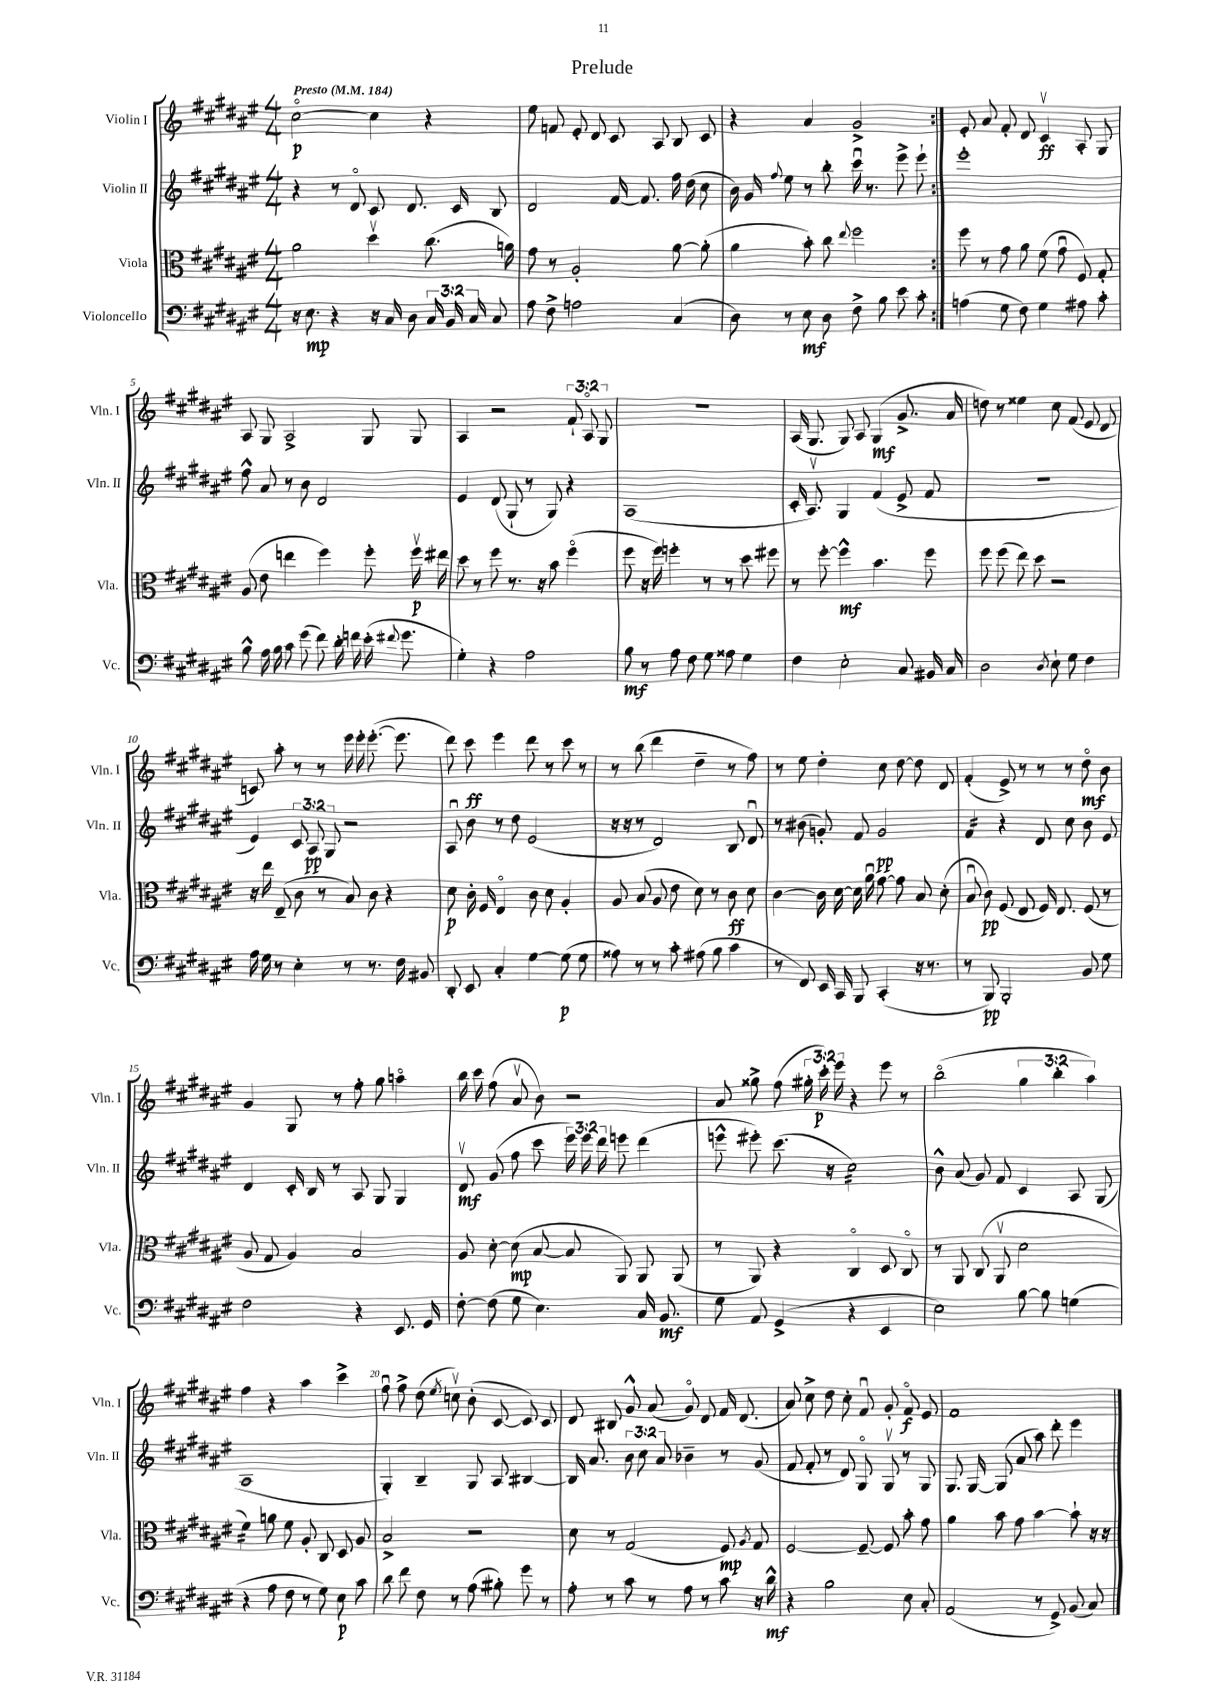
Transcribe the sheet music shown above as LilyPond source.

\header { title = "Prelude" }
<<
\new StaffGroup <<
\new Staff = "s0" \with { instrumentName = "Violin I" shortInstrumentName = "Vln. I" } {
    \clef treble \key fis \major \numericTimeSignature \time 4/4 \override Staff.TupletNumber.text = #tuplet-number::calc-fraction-text \tempo "Presto" 4 = 184
    \autoBeamOff \repeat volta 2 { cis''2~\flageolet\p cis''4 r4 |
    eis''8 f'8 eis'8-. dis'8 cis'8 ais8 b8 cis'8 |
    r4 ais'4 gis'2-> | }
    eis'8-. ais'8 fis'8-. dis'8 cis'4\upbow\ff ais8-. gis8 |
    ais8 gis8 ais2-> gis8 gis8 |
    ais4 r2 \tuplet 3/2 { fis'8-! ais8\flageolet gis8 } |
    R1 |
    ais16( gis8. gis8) ais8 gis4\mf( gis'8.-> ais'16 |
    d''8) r8 eisis''4 cis''8 fis'8( eis'8 dis'8 |
    c'8) ais''8-. r8 r8 eis'''16 eis'''16-. eis'''8.~-.( eis'''8. |
    dis'''8) cis'''8\ff eis'''4 dis'''8 r8 cis'''8 r8 |
    r8 b''8( dis'''4 dis''4-- r8 fis''8) |
    r8 eis''8 dis''4-. cis''8 dis''8~ dis''8 dis'8 |
    fis'4-.( eis'8->) r8 r8 r8 dis''8\flageolet\mf b'8 |
    gis'4 gis8 r8 fis''8-. gis''8 a''4\flageolet |
    b''16 cis'''16 fis''8( ais'8\upbow b'8) r2 |
    ais'8 gisis''8-> fis''8( \tuplet 3/2 { gis''16-. cis'''16-.\p) eis'''16 } r4 eis'''8 r8 |
    b''2\flageolet( \tuplet 3/2 { gis''4 b''4-. ais''4) } |
    fis''4 r4 ais''4 cis'''4-> |
    fis''8\downbow fis''8-> dis''8( \acciaccatura { eis''8 } c''8\upbow) b'8-.( cis'8~ cis'8) cis'8 |
    dis'8 bis8 gis'8-^ ais'8( gis'8\flageolet) dis'8 fis'16 dis'8.( |
    ais'8) cis''8-> dis''8 cis''8-. fis'8\downbow gis'8-. fis'8\flageolet\f eis'8 |
    fis'1 \bar "|." |
}
\new Staff = "s1" \with { instrumentName = "Violin II" shortInstrumentName = "Vln. II" } {
    \clef treble \key fis \major \numericTimeSignature \time 4/4 \override Staff.TupletNumber.text = #tuplet-number::calc-fraction-text
    \autoBeamOff \repeat volta 2 { r4 r8 dis'8\flageolet cis'8 dis'8. cis'16 b8 |
    dis'2 fis'16~ fis'8. fis''16 dis''16( cis''8 |
    b'16) gis'16 \appoggiatura { fis''8 } eis''8 r8 b''8-. cis'''16\downbow r8. eis'''8-> eis'''8-! | }
    eis'''1-. |
    fis''8-^ ais'8 r8 b'8 dis'2 |
    eis'4 dis'8( gis8-! r8 gis8) r4 |
    ais1( |
    cis'16-. ais8.\upbow) gis4 fis'4( eis'8-> fis'8 |
    R1 |
    eis'4) \tuplet 3/2 { cis'8 ais8\pp gis8 } r2 |
    ais8\downbow b'8 r8 dis''8 eis'2( |
    r16 r16 r8 dis'2) b8 dis'8\downbow |
    r8 bis'8( g'8-.) fis'8 g'2\pp |
    fis'4:16 r4 dis'8 cis''8 b'8 eis'8 |
    dis'4 cis'16-. b16 r8 ais8 gis8 gis4 |
    dis'8\upbow\mf gis'8( fis''8 cis'''8 \tuplet 3/2 { eis'''16) eis'''16 dis'''16 } e'''8 dis'''4( |
    e'''8-^ eis'''8-.) cis'''8.( r16 cis''2:16) |
    b'8-^ ais'8( gis'8) fis'8 cis'4 ais8 gis8( |
    ais1 |
    gis4-.) b4-- gis8 ais8 bis4~ |
    bis16 ais'8. \tuplet 3/2 { b'8 cis''8 ais'8 } bes'4-- r8 gis'8( |
    fis'8 fis'8-. r8 dis'8) gis8\flageolet gis8\upbow r8 gis8 |
    gis8. gis16~ gis8( ais'8 ais''8) dis'''8-. eis'''4 \bar "|." |
}
\new Staff = "s2" \with { instrumentName = "Viola" shortInstrumentName = "Vla." } {
    \clef alto \key fis \major \numericTimeSignature \time 4/4
    \autoBeamOff \repeat volta 2 { ais'2 dis''4\upbow cis''8.( a'16) |
    gis'8 r8 ais2-. ais'8~ ais'8-.( |
    ais'4 b'8-.) cis''8 \appoggiatura { eis''8 } fis''2 | }
    fis''8 r8 gis'8 ais'8 fis'8( gis'8\downbow fis8) gis8-. |
    ais8( eis'8 e''4 fis''4) fis''8-. fis''16\upbow\p eis''16 |
    dis''8 r8 fis''8 r8. r16 b'8 fis''4\flageolet( |
    fis''8 r16 fis''16) f''4-. r8 r8 dis''8 fis''8 |
    r8 fis''8~-. fis''4-^\mf b'4. fis''8 |
    fis''8 fis''8( eis''8) dis''8 r2 |
    r16 eis''16 eis8--( cis'8 r8 b8) cis'8 r4 |
    dis'8\p cis'16-. fis16 eis4\flageolet cis'8 dis'8 ais4-. |
    ais8 b8( ais8 eis'8 dis'8) r8 cis'8\ff dis'8 |
    cis'4~ cis'16 dis'16~ dis'16 ais'16\downbow gis'8~ gis'8 b8 dis'8-.( |
    b8\downbow cis'8\pp) fis8( eis8 fis16) eis8. fis8( r8 |
    ais8 gis8 ais4) b2 |
    ais8 dis'8~-. dis'8\mp( b8~ b8 ais,8) ais,8 ais,8( |
    r8 ais,8) r4 cis4\flageolet dis8 cis8\flageolet |
    r8 ais,8 cis8( ais,8\upbow dis'2 |
    fis'4:16) a'8 fis'8 ais8-. cis8 dis8 ais8 |
    b2-> r2 |
    dis'8 r8 gis2( fis8\mp) \acciaccatura { ais8 } gis8 |
    fis2~ fis8~-- fis8 b'8-. gis'8 |
    ais'4 b'8 gis'8 b'4~ b'8-! r16 r16 \bar "|." |
}
\new Staff = "s3" \with { instrumentName = "Violoncello" shortInstrumentName = "Vc." } {
    \clef bass \key fis \major \numericTimeSignature \time 4/4 \override Staff.TupletNumber.text = #tuplet-number::calc-fraction-text
    \autoBeamOff \repeat volta 2 { r16 eis8.\mp r4 r16 cis16 dis8 \tuplet 3/2 { cis16 b,16 cis16 } cis8 |
    ais8 fis8-> a2 cis4( |
    dis8) r8 eis8\mf dis8 fis8-> b8 eis'8 cis'8-. | }
    a4( gis8 fis8) gis4 ais8 cis'8-. |
    b8-^ ais16 b16 cis'8 gis'8( fis'8) dis'16-. f'16 eis'16-.( \appoggiatura { fis'8 } gis'8. |
    gis4-.) r4 ais2 |
    b8\mf r8 ais8 fis8 gis8 aisis8 gis4 |
    fis4 eis2-. cis8 bis,16 cis16 |
    dis2 \acciaccatura { dis8 } eis8-! gis8 fis4 |
    ais16 gis16 r8 eis4-. r8 r8. fis16 bis,8 |
    dis,8-. eis,8 cis4-. gis4~ gis8\p( gis8 |
    aisis8) r8 r8 cis'8-. ais8( b8 cis'4 |
    r8 fis,8) eis,16 cis,16 b,,8 cis,4-.( r16 r8. |
    r8 b,,8\pp) b,,2-. b,8 gis8 |
    fis2 r4 eis,8. gis,16 |
    fis8~-. fis8( gis8 eis4.) cis16 b,8.\mf |
    gis8 ais,8 gis,4->( r4 eis,4 |
    eis2) b8~ b8 g4( |
    r4 ais8 fis8 r8 gis8) eis8\p cis'8 |
    dis'8 fis'8 fis8 r8 ais8( bis8-.) gis'8 r8 |
    ais8-. r8 cis'8 r8 ais8 r8 cis'8 r16 dis'16-^\mf |
    r4 b2 eis8 cis8-. |
    ais,2( r8 gis,8->) b,8( cis8) \bar "|." |
}
>>
>>
\layout { \context { \Score \override BarNumber.break-visibility = ##(#f #t #t) barNumberVisibility = #(every-nth-bar-number-visible 5) } }
